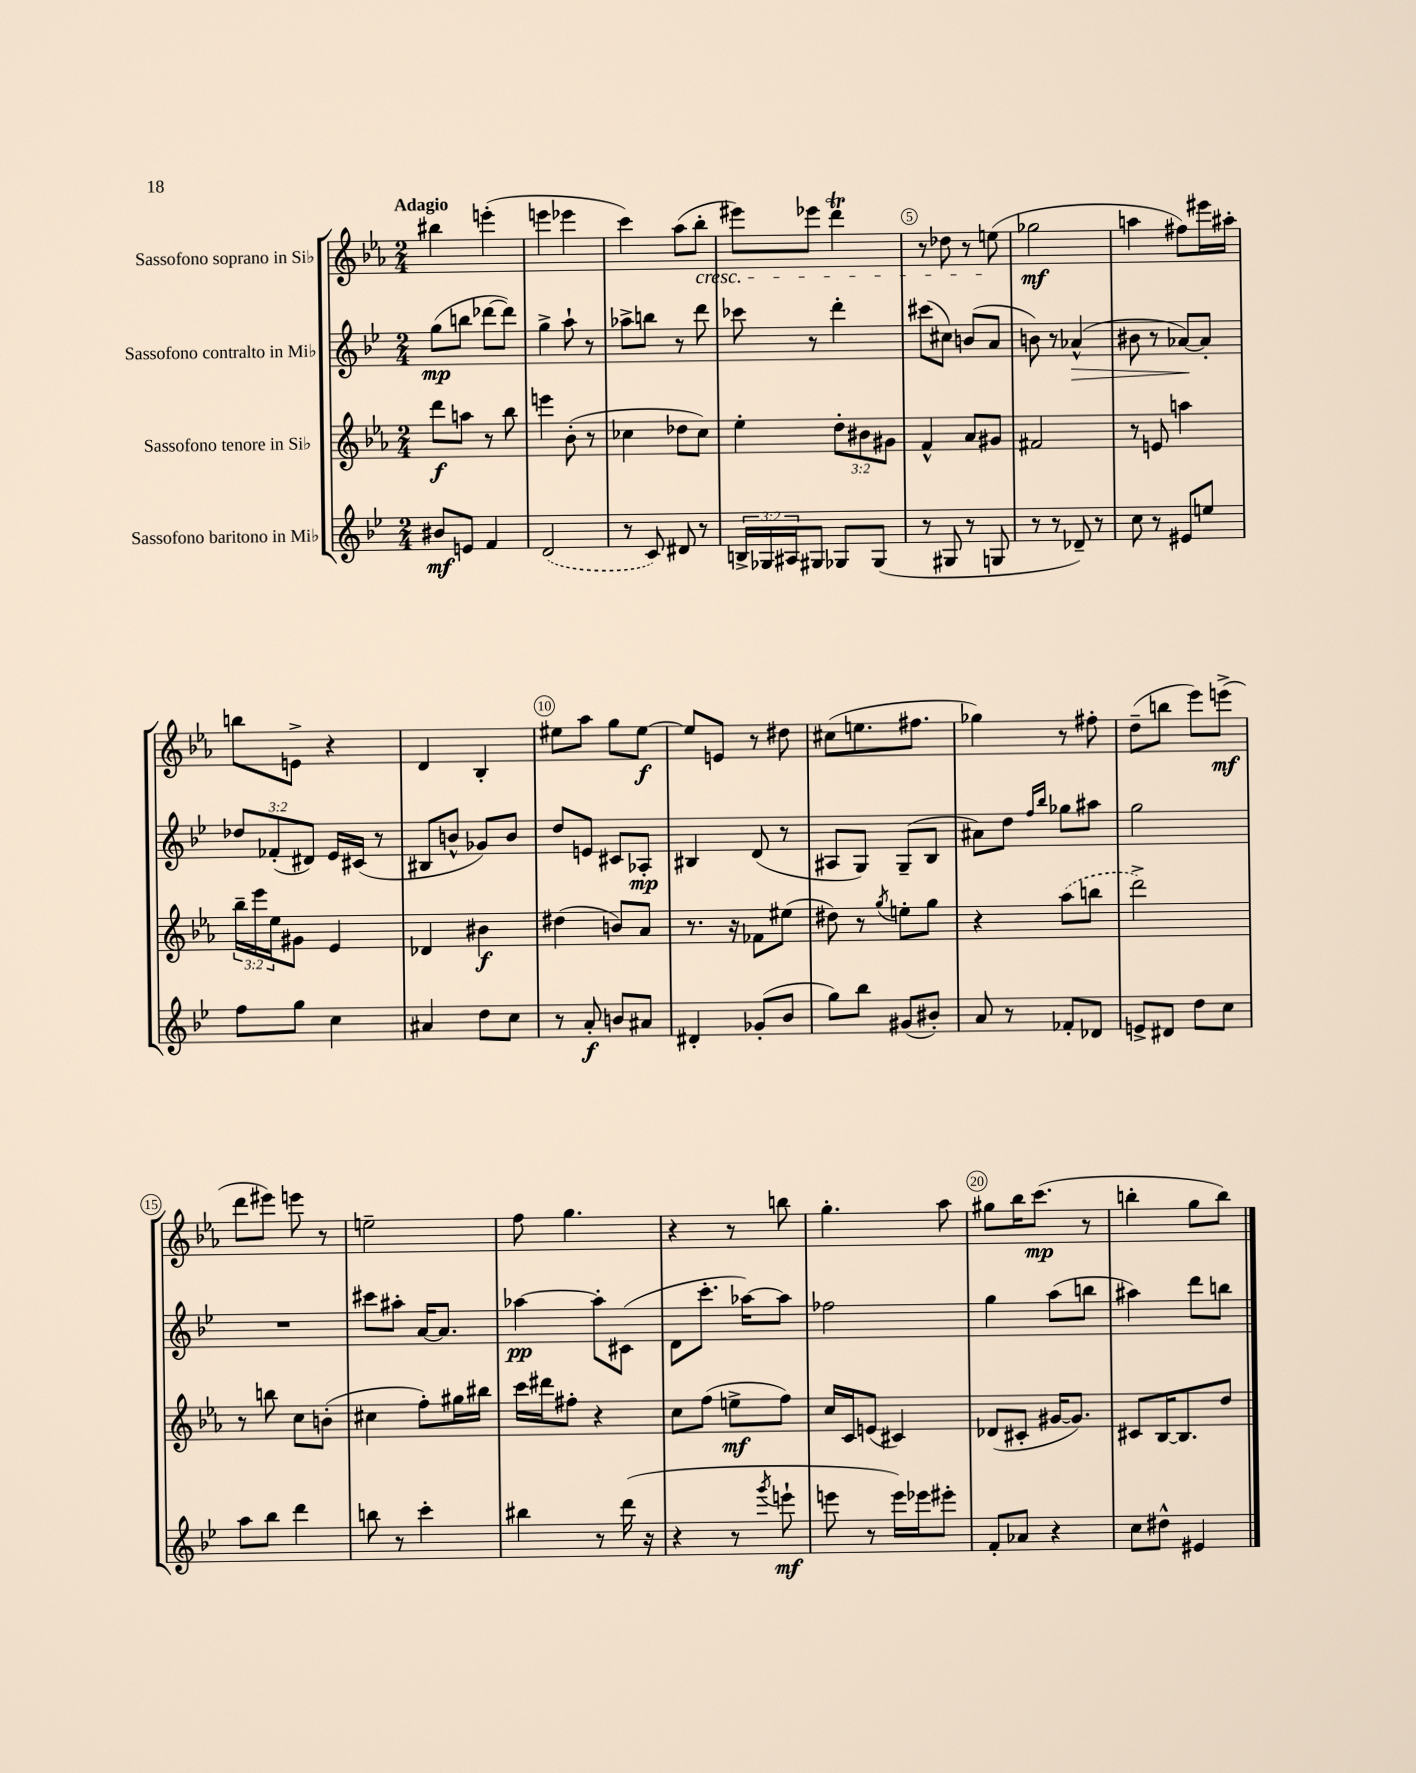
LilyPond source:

<<
\new StaffGroup <<
\new Staff = "s0" \with { instrumentName = "Sassofono soprano in Sib" } {
    \clef treble \key ees \major \numericTimeSignature \time 2/4 \tempo "Adagio"
    bis''4 e'''4-.( |
    e'''4 ees'''4 |
    c'''4) aes''8( bes''8-.\cresc |
    eis'''8) ees'''8 d'''4\trill |
    r8 des''8 r8 e''8\!( |
    ges''2\mf |
    a''4 fis''8) eis'''16 ais''16-. |
    b''8 e'8-> r4 |
    d'4 bes4-. |
    eis''8 aes''8 g''8 eis''8~\f |
    eis''8 e'8 r8 dis''8 |
    cis''8( e''8. fis''8. |
    ges''4) r8 fis''8-. |
    d''8--( b''8 ees'''8) e'''8->\mf( |
    d'''8 eis'''8) e'''8 r8 |
    e''2-- |
    f''8 g''4. |
    r4 r8 b''8 |
    g''4.-. aes''8 |
    gis''8 bes''16 c'''8.\mp( r8 |
    b''4-. g''8 b''8) \bar "|." |
}
\new Staff = "s1" \with { instrumentName = "Sassofono contralto in Mib" } {
    \clef treble \key bes \major \numericTimeSignature \time 2/4 \override Staff.TupletNumber.text = #tuplet-number::calc-fraction-text
    g''8\mp( b''8 des'''8~ des'''8) |
    g''4-> a''8-! r8 |
    aes''8-> b''8 r8 d'''8 |
    ces'''8 r8 d'''4-. |
    cis'''8( cis''8) b'8( a'8 |
    b'8) r8 aes'4-^\>( |
    bis'8 r8 aes'8~\!) aes'8-. |
    \tuplet 3/2 { des''8 fes'8-.( dis'8) } ees'16 cis'16( r8 |
    bis8 b'8-^ ges'8) b'8 |
    d''8 e'8 cis'8 aes8-.\mp |
    bis4 d'8( r8 |
    ais8 g8) g8--( bes8 |
    ais'8) d''8 \grace { f''16 bes''16 } ges''8 ais''8 |
    g''2 |
    R2 |
    cis'''8 ais''8-. a'16~ a'8. |
    aes''4~\pp aes''8-. cis'8( |
    d'8 c'''8.-. aes''16~) aes''8 |
    fes''2 |
    g''4 a''8( b''8 |
    ais''4) d'''8 b''8 \bar "|." |
}
\new Staff = "s2" \with { instrumentName = "Sassofono tenore in Sib" } {
    \clef treble \key ees \major \numericTimeSignature \time 2/4 \override Staff.TupletNumber.text = #tuplet-number::calc-fraction-text
    d'''8\f a''8 r8 bes''8 |
    e'''4 bes'8-.( r8 |
    ces''4 des''8 ces''8) |
    ees''4-. \tuplet 3/2 { d''8-. bis'8 gis'8 } |
    f'4-^ aes'8 gis'8 |
    fis'2 |
    r8 e'8 a''4 |
    \tuplet 3/2 { bes''16-- ees'''16 ees''16 } gis'8 ees'4 |
    des'4 bis'4\f |
    dis''4( b'8) aes'8 |
    r8. r16 fes'8 eis''8( |
    dis''8) r8 \acciaccatura { g''8 } e''8-. g''8 |
    r4 \once \slurDashed aes''8( b''8 |
    d'''2->) |
    r8 b''8 c''8 b'8-.( |
    cis''4 f''8-.) gis''16 bis''16 |
    c'''16 dis'''16 fis''8-. r4 |
    c''8 f''8( e''8->\mf f''8) |
    c''16 c'16 e'8( cis'4) |
    des'8( cis'8-. gis'16~ gis'8.) |
    cis'8 bes16~ bes8. d''8 \bar "|." |
}
\new Staff = "s3" \with { instrumentName = "Sassofono baritono in Mib" } {
    \clef treble \key bes \major \numericTimeSignature \time 2/4 \override Staff.TupletNumber.text = #tuplet-number::calc-fraction-text
    bis'8\mf e'8 f'4 |
    \once \slurDashed d'2( |
    r8 c'8) dis'8 r8 |
    \tuplet 3/2 { b16-> ges16 ais16 } gis8 ges8 ges8( |
    r8 gis8 r8 g8 |
    r8 r8 des'8--) r8 |
    c''8 r8 eis'8 e''8 |
    f''8 g''8 c''4 |
    ais'4 d''8 c''8 |
    r8 a'8-.\f b'8 ais'8 |
    dis'4-. ges'8-.( bes'8 |
    g''8) bes''8 gis'8( bis'8-.) |
    a'8 r8 fes'8-. des'8 |
    e'8-> dis'8 d''8 c''8 |
    a''8 bes''8 d'''4 |
    b''8 r8 c'''4-. |
    bis''4 r8 d'''16( r16 |
    r4 r8 \acciaccatura { g'''8 } e'''8-!\mf |
    e'''8 r8 e'''16) ees'''16 eis'''8-. |
    f'8-. aes'8 r4 |
    c''8 dis''8-^ eis'4 \bar "|." |
}
>>
>>
\layout { \context { \Score \override BarNumber.break-visibility = ##(#f #t #t) barNumberVisibility = #(every-nth-bar-number-visible 5) \override BarNumber.stencil = #(make-stencil-circler 0.1 0.3 ly:text-interface::print) } }
